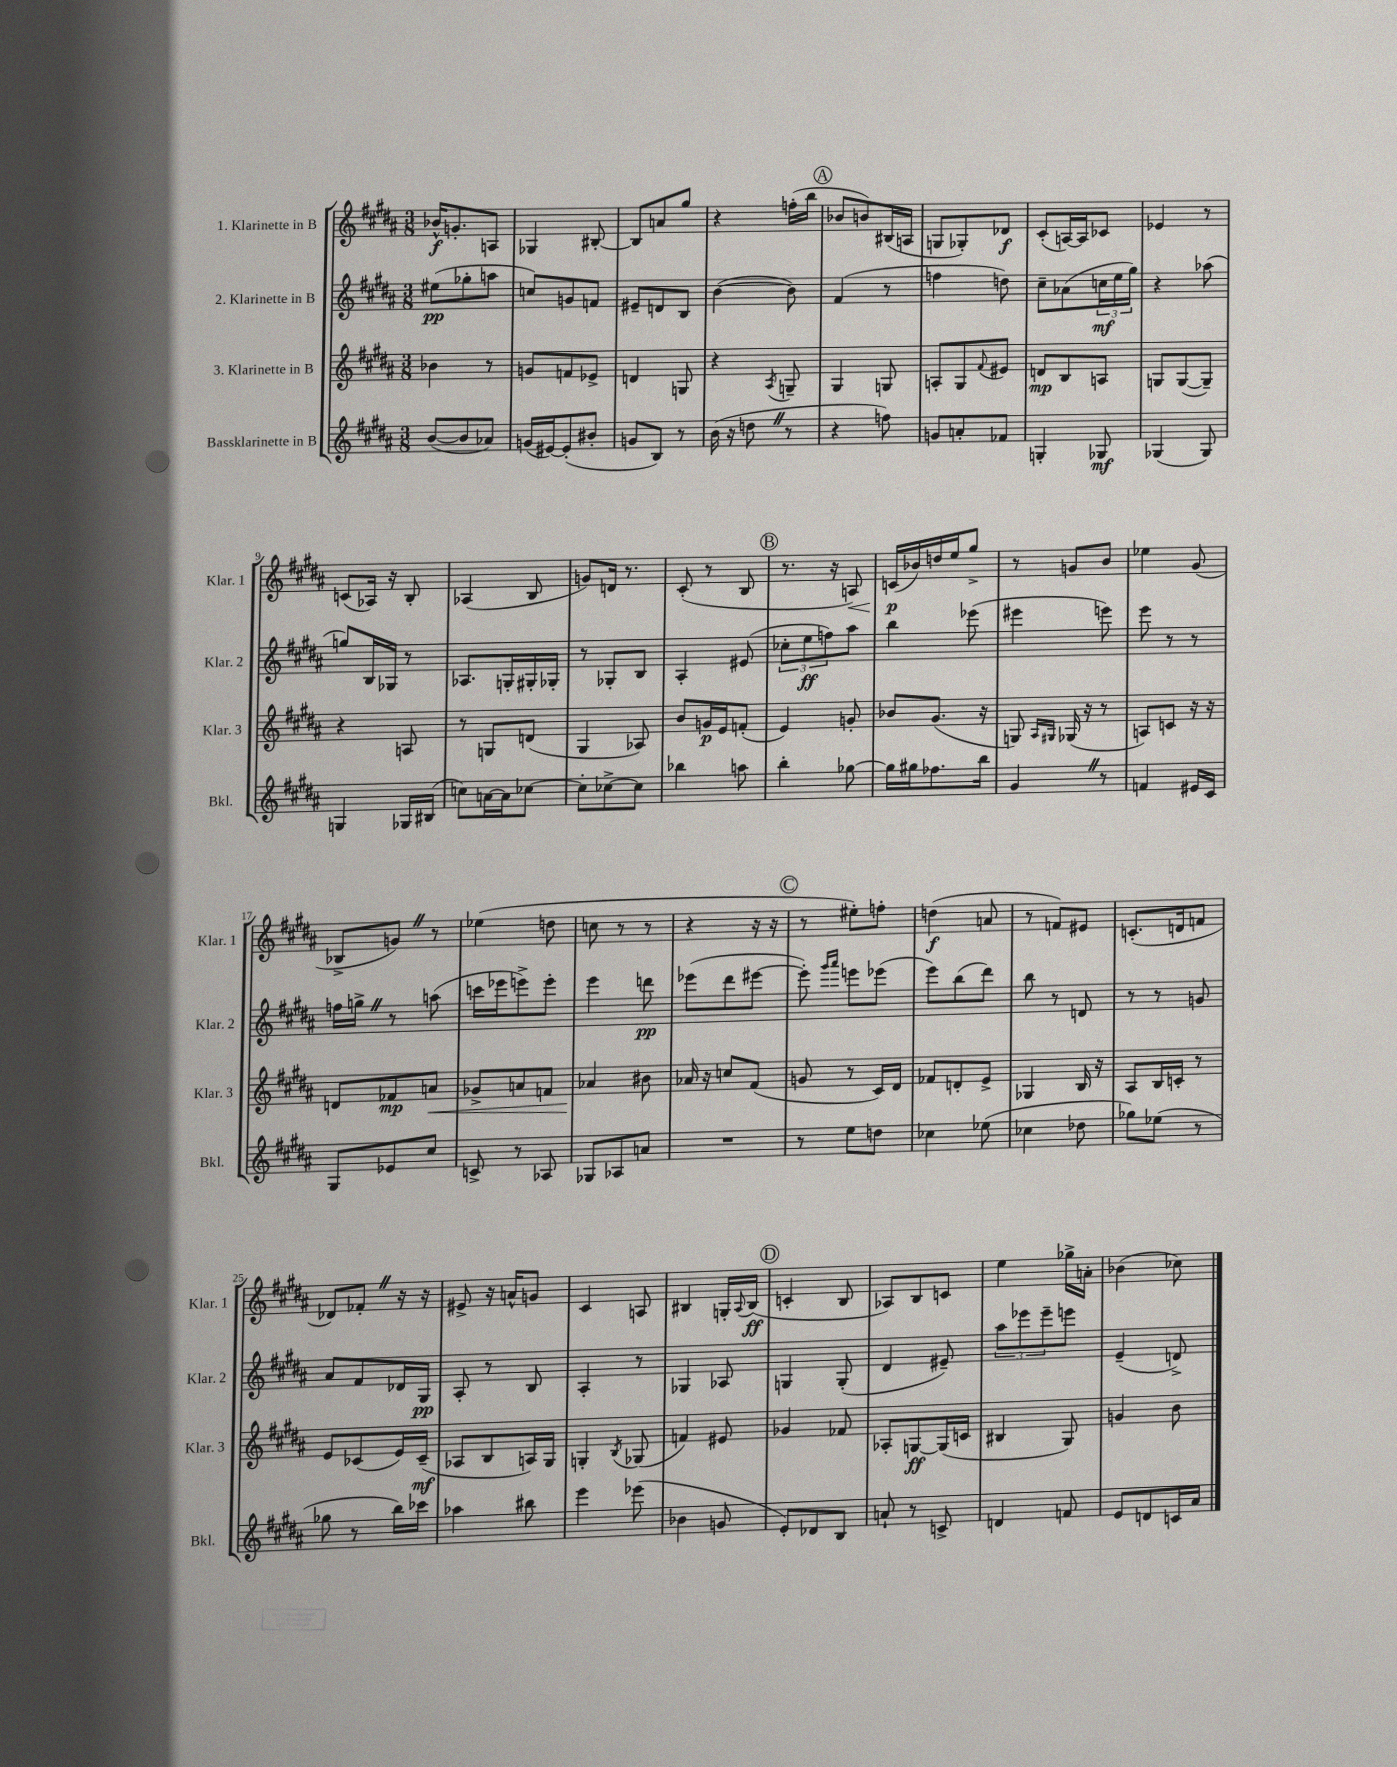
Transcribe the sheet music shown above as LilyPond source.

<<
\new StaffGroup <<
\new Staff = "s0" \with { instrumentName = "1. Klarinette in B" shortInstrumentName = "Klar. 1" } {
    \clef treble \key b \major \numericTimeSignature \time 3/8
    bes'16-^\f g'8.-. a8 |
    ges4 bis8~-. |
    bis8 a'8 gis''8 |
    r4 f''16-.( b''16 |
    \mark \markup { \circle "A" } bes'8 b'8) bis16( a16 |
    g8 ges8-.) des'8\f |
    cis'8-.( a16~) a16 ces'8 |
    ees'4 r8 |
    c'8( aes16) r16 b8-. |
    aes4( b8 |
    g'8) d'16 r8. |
    cis'8-.( r8 b8 |
    \mark \markup { \circle "B" } r8. r16 a8\<) |
    c'16\p\!( bes'16) d''16 e''16 gis''8-> |
    r8 g'8 b'8 |
    ees''4 gis'8( |
    bes8-> g'8) \once \override BreathingSign.text = \markup { \musicglyph "scripts.caesura.straight" } \breathe r8 |
    ees''4( d''8 |
    c''8 r8 r8 |
    r4 r16 r16 |
    \mark \markup { \circle "C" } r8 eis''8-.) f''8-. |
    d''4\f( a'8 |
    r8 f'8) eis'8 |
    c'8.-.( d'16 f'8 |
    des'8) fes'8-. \once \override BreathingSign.text = \markup { \musicglyph "scripts.caesura.straight" } \breathe r16 r16 |
    eis'8-> r16 a'16-^ g'8 |
    cis'4 a8 |
    bis4 g16-. \appoggiatura { ais8 } bis16\ff( |
    \mark \markup { \circle "D" } c'4-. b8 |
    aes8) b8 c'8 |
    e''4 ges''16-> a'16-. |
    bes'4( ces''8) \bar "|." |
}
\new Staff = "s1" \with { instrumentName = "2. Klarinette in B" shortInstrumentName = "Klar. 2" } {
    \clef treble \key b \major \numericTimeSignature \time 3/8
    eis''8\pp( ges''8-. a''8 |
    c''8) g'8 f'8 |
    eis'8-- d'8 b8 |
    b'4~( b'8) |
    \mark \markup { \circle "A" } fis'4( r8 |
    f''4 d''8) |
    cis''8-- aes'8( \tuplet 3/2 { c''16\mf e''16 gis''16) } |
    r4 aes''8( |
    g''8) b16 ges16 r8 |
    aes8. g16-. gis16-. ges16-. |
    r8 ges8-. b8 |
    ais4-. eis'8( |
    \mark \markup { \circle "B" } \tuplet 3/2 { ces''8-. e''8\ff f''8) } ais''8 |
    b''4 ees'''8( |
    eis'''4 e'''8) |
    e'''8 r8 r8 |
    f''16 g''16-> \once \override BreathingSign.text = \markup { \musicglyph "scripts.caesura.straight" } \breathe r8 a''8( |
    c'''16 ees'''16 e'''8->) e'''8-. |
    e'''4 d'''8\pp |
    ees'''8( dis'''8 eis'''8~ |
    \mark \markup { \circle "C" } eis'''8-.) \grace { gis'''16 ais'''16 } e'''8 ees'''8( |
    e'''8) b''8( dis'''8) |
    b''8 r8 d'8 |
    r8 r8 g'8 |
    ais'8 fis'8 des'16 gis16\pp |
    ais8-. r8 b8 |
    ais4-. r8 |
    ges4 aes8 |
    \mark \markup { \circle "D" } g4 g8-.( |
    dis'4 eis'8--) |
    \tuplet 3/2 { ais''8 ees'''8 ees'''8-- } e'''8 |
    e'4--( d'8->) \bar "|." |
}
\new Staff = "s2" \with { instrumentName = "3. Klarinette in B" shortInstrumentName = "Klar. 3" } {
    \clef treble \key b \major \numericTimeSignature \time 3/8
    bes'4 r8 |
    g'8 f'8 ees'8-> |
    d'4 g8 |
    r4 \acciaccatura { ais8 } g8-- |
    \mark \markup { \circle "A" } gis4 g8 |
    a8-. gis8 \appoggiatura { fis'8 } eis'8 |
    d'8\mp b8 a8 |
    g8 g8~( g8--) |
    r4 a8 |
    r8 g8 d'8( |
    gis4 aes8) |
    b'8 g'16\p e'16 f'8-.( |
    \mark \markup { \circle "B" } e'4) g'8-. |
    bes'8 gis'8.( r16 |
    g8) \grace { ais16 gis16 } ges16( r16 r8 |
    a8) c'8 r16 r16 |
    d'8 fes'8\mp a'8\< |
    ges'8-> a'8 f'8 |
    aes'4\! bis'8 |
    aes'16 r16 c''8 fis'8( |
    \mark \markup { \circle "C" } g'8 r8 cis'16) dis'16 |
    fes'8 d'8-. e'8-> |
    ges4 b16 r16 |
    ais8 b16 c'16-. r8 |
    e'8 ces'8( e'16) ces'16--\mf( |
    aes8 b8 a16) gis16 |
    g4-. \acciaccatura { b8 } ges8( |
    f'4) eis'8 |
    \mark \markup { \circle "D" } ges'4 fes'8 |
    aes8-. g8~\ff g16( c'16 |
    bis4 gis8) |
    g'4 b'8 \bar "|." |
}
\new Staff = "s3" \with { instrumentName = "Bassklarinette in B" shortInstrumentName = "Bkl." } {
    \clef treble \key b \major \numericTimeSignature \time 3/8
    b'8~( b'8 aes'8) |
    g'16( eis'16~) eis'8-.( bis'8-. |
    g'8 b8) r8 |
    b'16( r16 d''8 \once \override BreathingSign.text = \markup { \musicglyph "scripts.caesura.straight" } \breathe r8 |
    \mark \markup { \circle "A" } r4 f''8) |
    g'8 a'8-. fes'8 |
    g4-. ges8\mf |
    ges4( ges8) |
    g4 ges16 bis16( |
    c''8) a'16~ a'16 ces''8~ |
    ces''8-. ces''8~-> ces''8 |
    bes''4 a''8 |
    \mark \markup { \circle "B" } b''4-. ges''8~ |
    ges''16 gis''16 fes''8. b''16 |
    gis'4 \once \override BreathingSign.text = \markup { \musicglyph "scripts.caesura.straight" } \breathe r8 |
    f'4 eis'16 cis'16 |
    gis8 ees'8 cis''8 |
    c'8-> r8 aes8 |
    ges8 aes8 a'8 |
    R4. |
    \mark \markup { \circle "C" } r8 e''8 d''8 |
    ces''4 ees''8( |
    ces''4 des''8 |
    ges''8) ees''8( r8 |
    ges''8 r8 b''16) ces'''16 |
    aes''4 bis''8 |
    e'''4 ees'''8( |
    bes'4 g'8 |
    \mark \markup { \circle "D" } e'8-.) des'8 b8 |
    a'8-! r8 c'8-> |
    d'4 f'8 |
    e'8 d'8 c'16 ais'16 \bar "|." |
}
>>
>>
